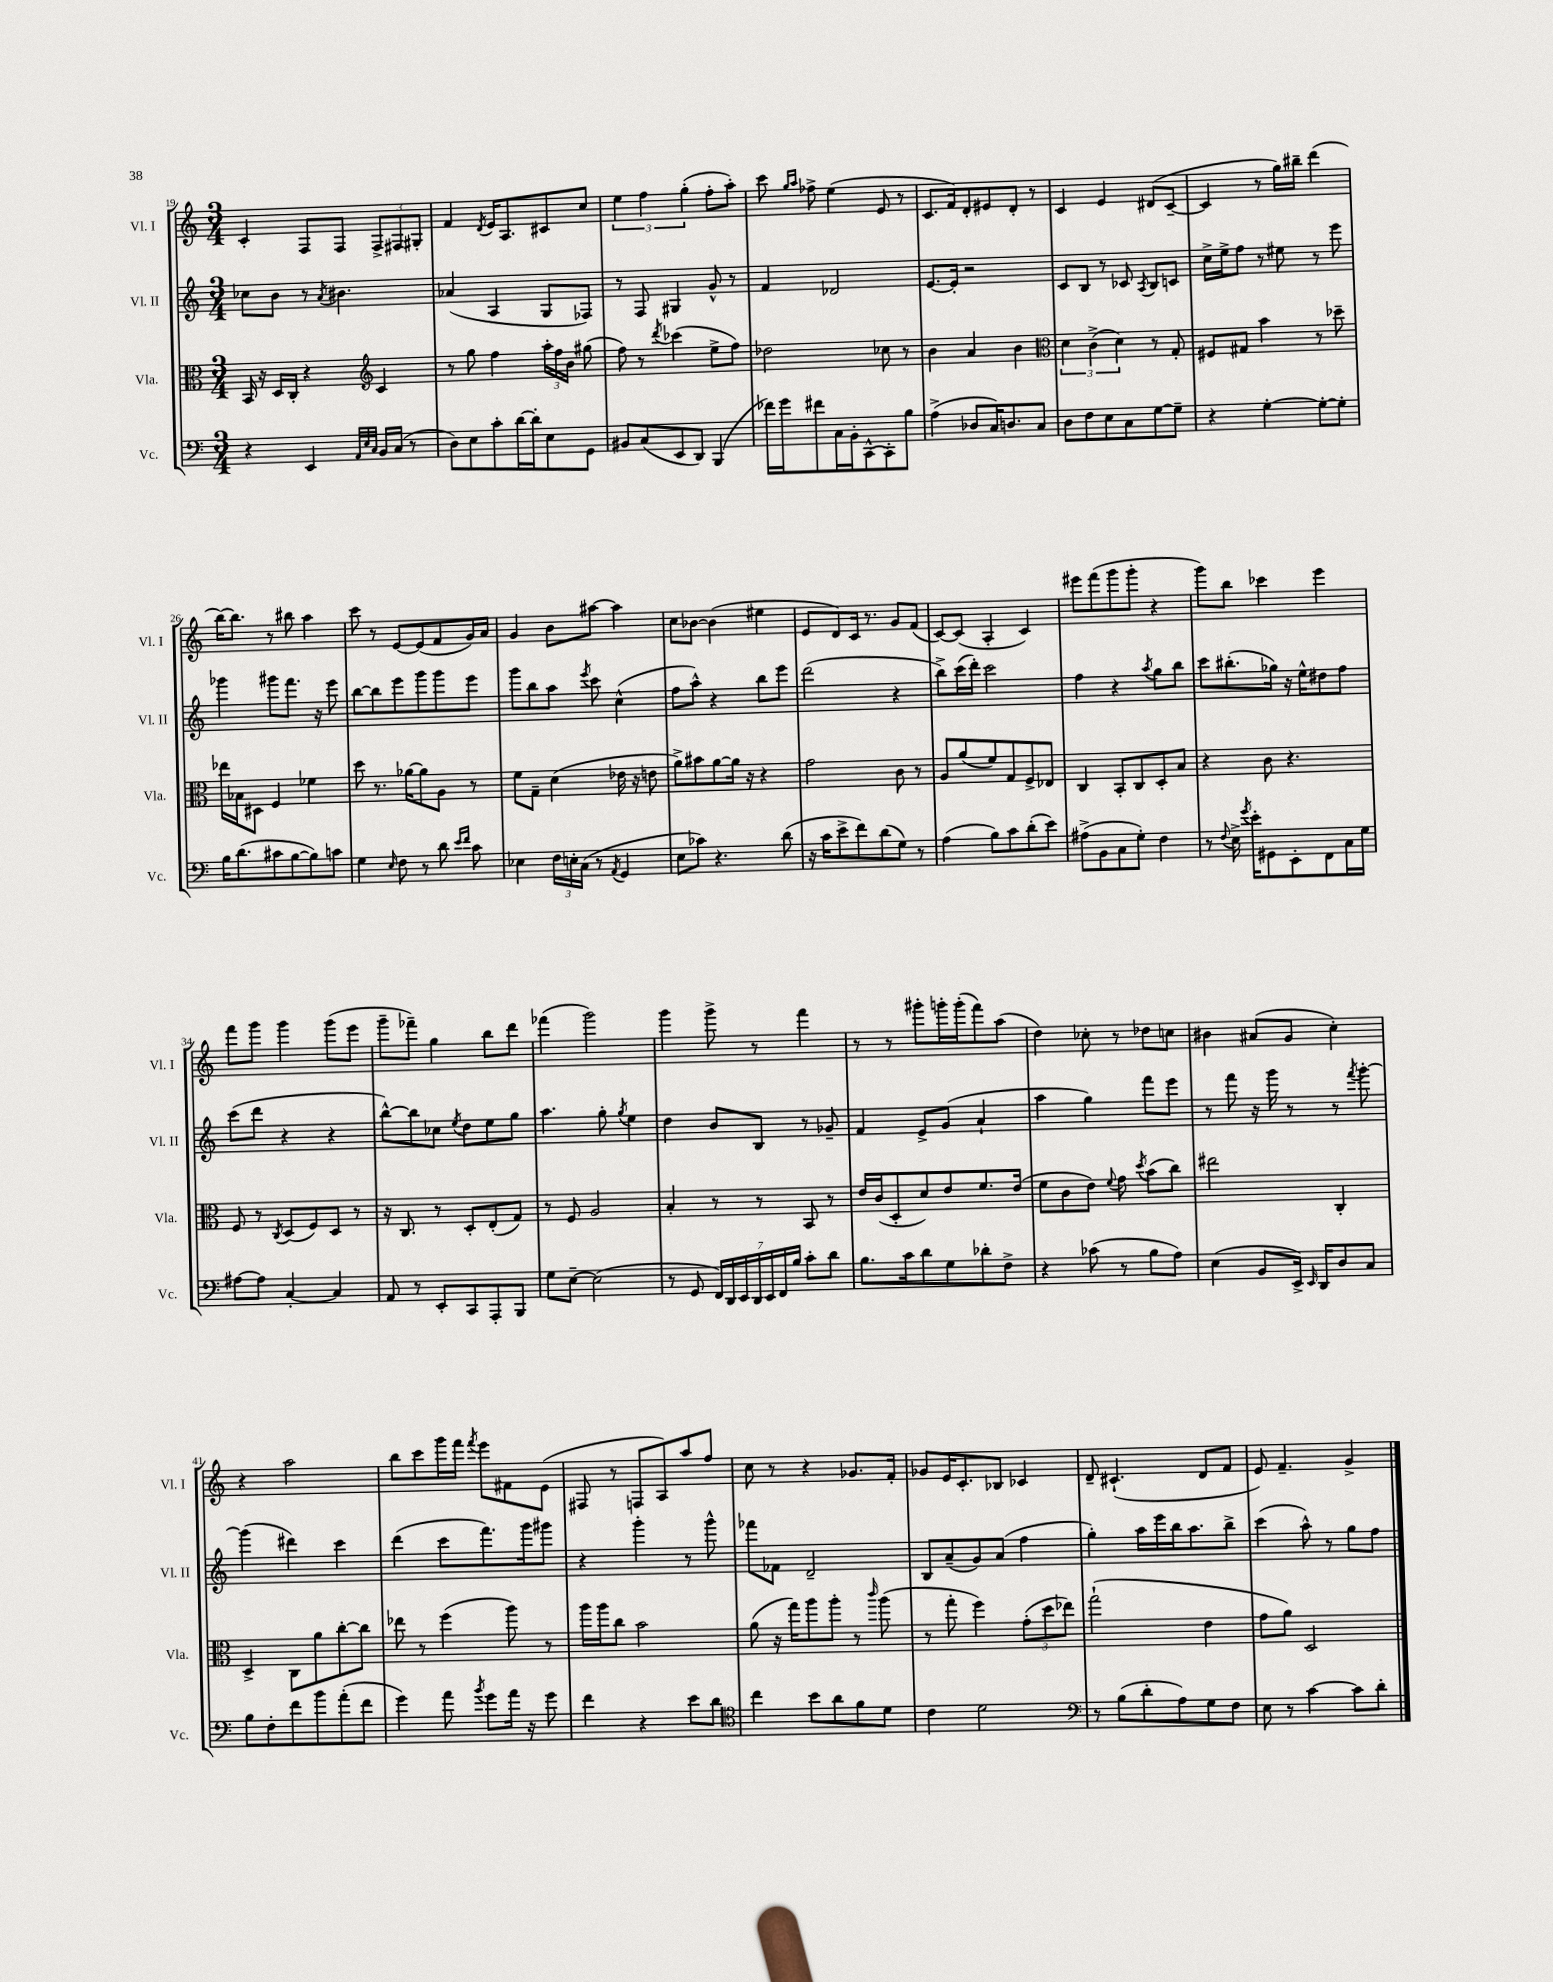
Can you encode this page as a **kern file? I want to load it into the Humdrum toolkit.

**kern	**kern	**kern	**kern
*staff4	*staff3	*staff2	*staff1
*clefF4	*clefC3	*clefG2	*clefG2
*k[]	*k[]	*k[]	*k[]
*M3/4	*M3/4	*M3/4	*M3/4
4r	16BB	8cc-	4c'
.	16r	.	.
.	16D	8b	.
.	16C'	.	.
4EE	4r	8r	8F
.	.	8qa	.
.	.	4.b#	8F
*	*clefG2	*	*
32qqAA	.	.	.
32qqE	.	.	.
32qqC	.	.	.
16BB	4c	.	12F^
(16C	.	.	.
.	.	.	12F#
8r	.	.	.
.	.	.	12G#'
=	=	=	=
8D)	8r	(4a-	4f
8E	8gg	.	.
.	.	.	8qd
8c'	4ff	4A	16e
.	.	.	8.A
[16d	.	.	.
16d']	.	.	.
8E	24aa'	8G	8c#
.	24ff	.	.
.	24b	.	.
8GG	(8gg#	8F-)	8cc
=	=	=	=
8BB#	8ff)	8r	6ee
(8C	8r	8F	.
.	.	.	6ff
.	8qddd	.	.
8EE	(4ccc-	4G#	.
.	.	.	(6gg'
8DD)	.	.	.
(4BBB	8ee^	8g^^	8ff'
.	8ff)	8r	8aa')
=	=	=	=
16f-)	2dd-	4f	8ccc
16g	.	.	.
.	.	.	16qqgg
.	.	.	16qqaa
8f#	.	.	8ff-^
16C	.	2d-	(4ee
16BB'	.	.	.
[8CC^^	.	.	.
8CC']	8cc-	.	8e
8B	8r	.	8r
=	=	=	=
(4A^	4b	[8.e	8.c
.	.	16e']	16f)
8D-	4a	2r	8d'
16C)	.	.	8e#
8.D	.	.	.
.	4b	.	8d'
8C	.	.	8r
=	=	=	=
*	*clefC3	*	*
8D	6d	8c	4c
8F	.	8B	.
.	(6c^	.	.
8E	.	8r	4e
.	6d)	.	.
8C	.	8c-	.
.	.	8qA	.
[8G	8r	8B	(8d#
8G~]	8G'	8c	[8c~
=	=	=	=
4r	8F#	16cc^	4c]
.	.	16ee^	.
.	8G#	8ff	.
[4G'	4b	8r	8r
.	.	8ee#	16gg)
.	.	.	16bb#~
8G'_	8r	8r	(4ddd
8G']	8dd-~	8eee	.
=	=	=	=
16B	16ee-	4ggg-	[16bb)
(8.d	16B-	.	8.bb]
.	8D#	.	.
8c#	4F	8ggg#	8r
[8B	.	8.fff	8bb#
8B])	4f-	.	4aa
.	.	16r	.
8c	.	8eee	.
=	=	=	=
4G	8dd	[8bb	8ccc
.	8.r	8bb]	8r
16qqE	.	.	.
8F	.	8eee	[8e
.	[16a-	.	.
8r	8a-]	8ggg	(8e]
8d	8A	8ggg	8f
16qqe	.	.	.
16qqf	.	.	.
8c	8r	8eee	16g)
.	.	.	16a
=	=	=	=
4E-	8f	8ggg	4g
.	8G~	8bb	.
24F	(4d	8aa	8b
24E'	.	.	.
(24C	.	.	.
.	.	8qeee	.
8r	.	8ccc	[8aa#
8qAA	.	.	.
4GG	16e-	(4cc^^	4aa#]
.	16r	.	.
.	8e	.	.
=	=	=	=
8E	8a^)	8ff	8cc
8c-)	8b#	8aa^^)	[8b-
4.r	[8a	4r	(4b-]
.	16a]	.	.
.	16r	.	.
.	4r	8bb	4ee#
(8d	.	8eee	.
=	=	=	=
16r	2g	(2ddd	8e
16c	.	.	.
8e^	.	.	8d)
8f)	.	.	16c
.	.	.	8.r
(8d	.	.	.
8G)	8c	4r	8g
8r	8r	.	(8f
=	=	=	=
(4A	8A	8bb^)	[8c)
.	(8a	(16ccc	(8c]
.	.	16ddd')	.
8B)	8f)	2ccc	4A'
8c	8G	.	.
(8d'	8F^	.	4c)
8e)	8E-	.	.
=	=	=	=
(8A#^	4C	4ff	8eee#
8BB	.	.	(8fff
8C	8BB'	4r	8ggg
8G')	8C	.	8ggg'
.	.	8qaa	.
4F	8D'	8gg	4r
.	8B	8bb	.
=	=	=	=
8r	4r	8ccc	8ggg)
8qqF	.	.	.
16E^	.	(8.bb#'	8bb
8qg	.	.	.
16e'	.	.	.
8GG#	8c	.	4ccc-
.	.	16gg-)	.
8EE'	4.r	16r	.
.	.	16ee^^	.
8FF	.	8dd#	4eee
16C	.	8ff	.
16G	.	.	.
=	=	=	=
[8A#	8F	(8ccc	8fff
8A#]	8r	8ddd	8ggg
.	8qC	.	.
[4C'	(8D	4r	4ggg
.	8F)	.	.
4C]	8D	4r	(8ggg
.	8r	.	8eee
=	=	=	=
8AA	16r	[8bb^^)	8ggg~
.	8.C	.	.
8r	.	8bb]	8fff-~)
8EE'	8r	8cc-	4gg
.	.	8qee	.
8CC	8D'	8dd	.
8AAA'	(8E'	8ee	8bb
8BBB	8G)	8gg	8ddd
=	=	=	=
8G	8r	4.aa	(4fff-
[8E~	8F	.	.
(2E]	2A	.	2ggg)
.	.	8gg'	.
.	.	8qgg	.
.	.	4ee	.
=	=	=	=
8r	4B'	4dd	4ggg
8GG	.	.	.
28FF)	8r	8b	8ggg^
28DD	.	.	.
28EE	.	.	.
28DD	.	.	.
.	8r	8B	8r
28EE	.	.	.
28FF	.	.	.
28B	.	.	.
8c'	8BB	8r	4fff
8d	8r	8g-~	.
=	=	=	=
8.B	16e	4f	8r
.	(16c	.	.
.	8D'	.	8r
16c	.	.	.
8d	8d)	8e^	8ggg#'
8G	8e	(8g	16ggg'
.	.	.	(16ggg'
8d-'	8.f	4a`	8fff)
8F^	.	.	(8aa
.	(16e	.	.
=	=	=	=
4r	8f	4aa	4dd)
.	8c	.	.
(8c-	8e)	4gg)	8cc-'
.	8qqf	.	.
8r	8g	.	8r
.	8qdd	.	.
8B	(8b	8fff	8dd-
8A)	8cc)	8eee	8cc
=	=	=	=
(4E	2ee#	8r	4b#
.	.	8fff	.
8BB	.	16r	(8a#
.	.	16ggg	.
16EE^)	.	8r	8g
16qqEE	.	.	.
16DD	.	.	.
8D	4C'	8r	4cc')
.	.	8qfff	.
8C	.	[8ggg'	.
=	=	=	=
8B	4D^	(4ggg]	4r
8F'	.	.	.
8f	8C	4ddd#)	2aa
8b	8a	.	.
(8a'	[8cc'	4ccc	.
8f	8cc]	.	.
=	=	=	=
4g)	8ee-	(4ddd	8bb
.	8r	.	8ccc
8a	(4ff	8ccc	16ggg
.	.	.	16fff
8qb	.	.	8qfff
8g	.	8.fff)	8eee
16a	8aa)	.	8f#
16r	.	16ggg	.
8g	8r	8ggg#	(8e
=	=	=	=
4f	16aa	4r	8F#
.	16aa	.	.
.	8cc	.	8r
4r	2b	4ggg'	8F
.	.	.	8A)
8e	.	8r	8aa
8d	.	8ggg^^	8ff
=	=	=	=
*clefC4	*	*	*
4cc	(8a	8fff-	8cc
.	16r	8f-	8r
.	16gg)	.	.
8b	8aa	2d~	4r
8a	8aa'	.	.
8f	8r	.	8.g-
.	16qqccc	.	.
8d	(8aa	.	.
.	.	.	16f'
=	=	=	=
4c	8r	8B	8g-
.	8gg'	(8a~	16e
.	.	.	8.c'
2d	4ff)	8g)	.
.	.	(8a	8B-
.	(12g'	4ff	4c-
.	12dd	.	.
.	12ee-)	.	.
=	=	=	=
*clefF4	*	*	*
8r	(2gg`	4gg')	8d~
(8B	.	.	(4.c#`
8d'	.	16aa	.
.	.	16eee	.
8A)	.	16bb	.
.	.	8.aa	.
8G	4e	.	8d
8F	.	8bb^	8f
=	=	=	=
8E	8g	(4ccc	8e)
8r	8a)	.	4.f~
[4c	2D	8aa^^)	.
.	.	8r	.
8c]	.	8gg	4g^
8d'	.	8ff	.
==	==	==	==
*-	*-	*-	*-
